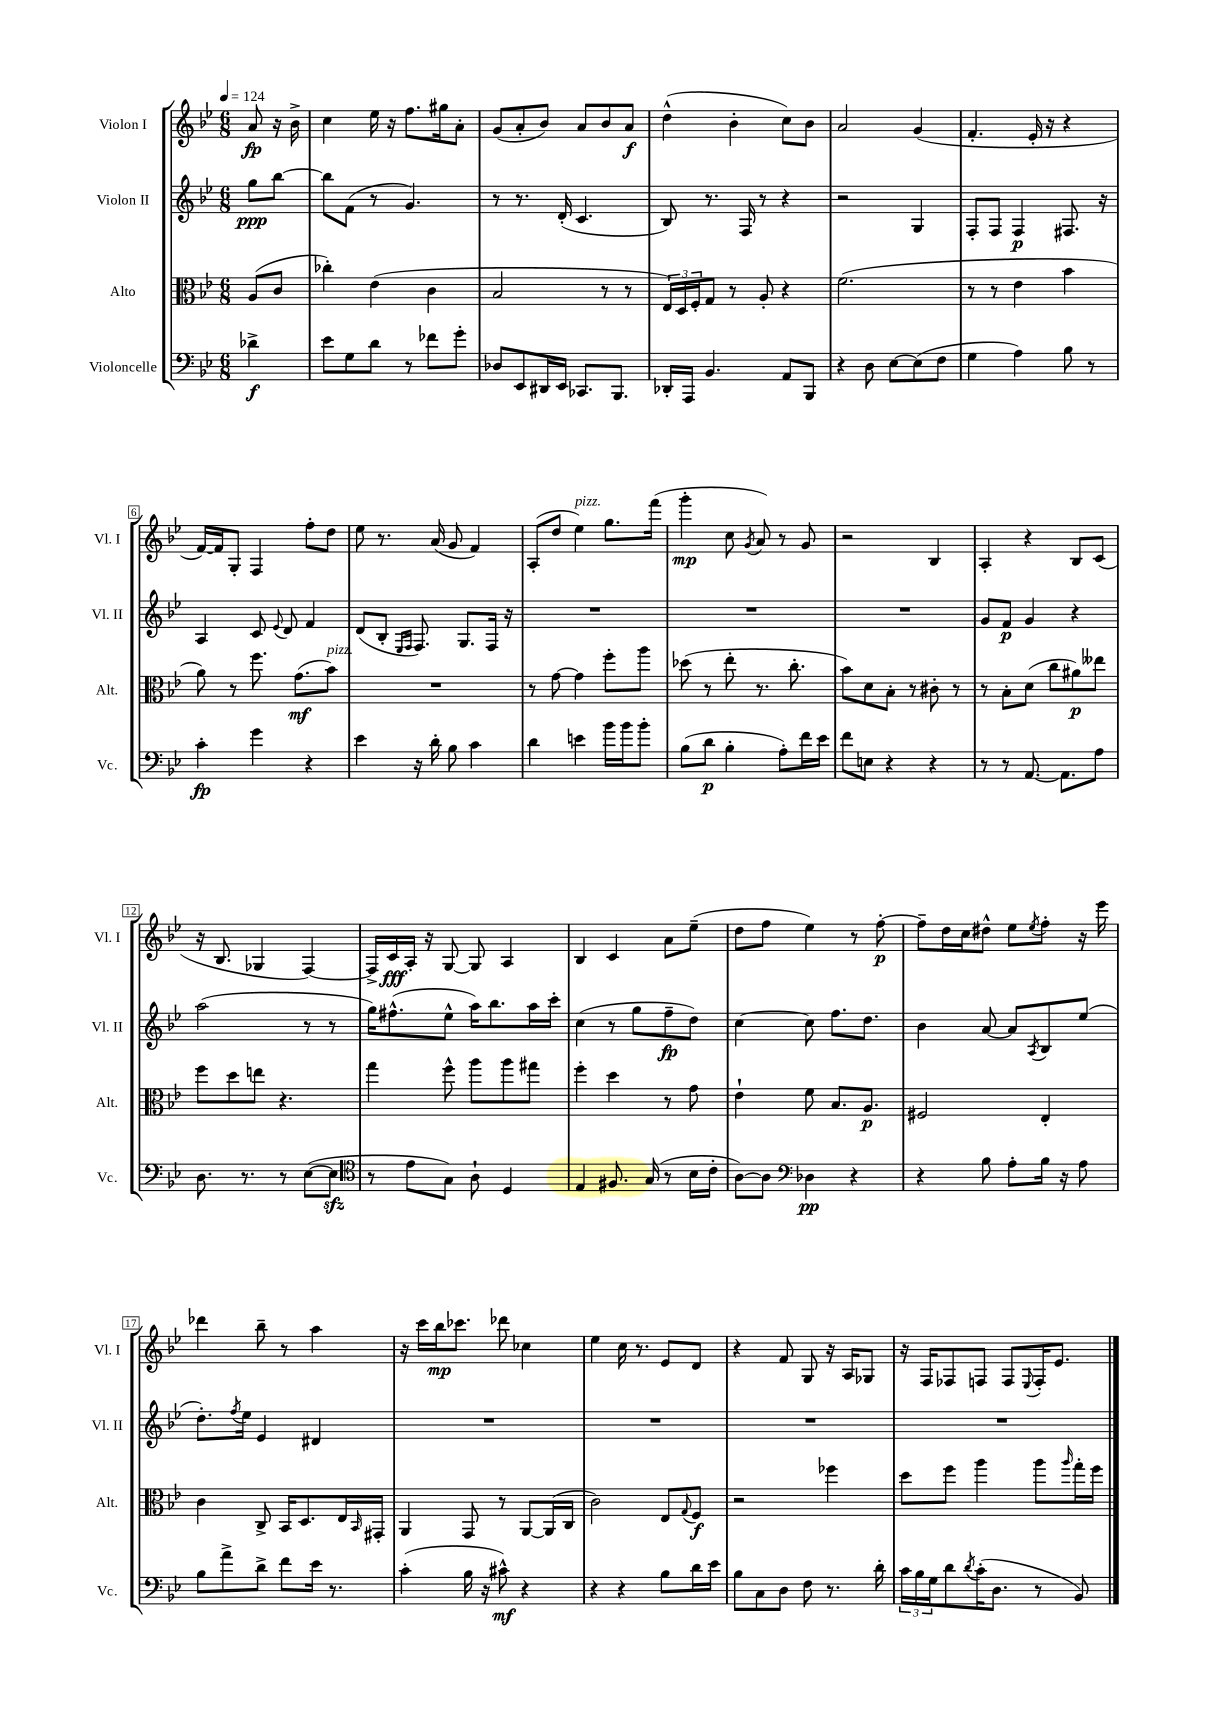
<<
\new StaffGroup <<
\new Staff = "s0" \with { instrumentName = "Violon I" shortInstrumentName = "Vl. I" } {
    \clef treble \key bes \major \numericTimeSignature \time 6/8 \partial 4 \tempo 4 = 124
    a'8\fp r16 bes'16-> |
    c''4 ees''16 r16 f''8. gis''16 a'8-. |
    g'8( a'8-. bes'8) a'8 bes'8 a'8\f |
    d''4-^( bes'4-. c''8) bes'8 |
    a'2 g'4( |
    f'4.-. ees'16-. r16 r4 |
    f'16~) f'16 g8-. f4 f''8-. d''8 |
    ees''8 r8. a'16( g'8 f'4) |
    a8-.( d''8 ees''4^\markup { \italic "pizz." }) g''8. f'''16( |
    g'''4-.\mp c''8 \acciaccatura { g'8 } a'8) r8 g'8 |
    r2 bes4 |
    a4-. r4 bes8 c'8( |
    r16 bes8. ges4 f4~) |
    f16-> c'16\fff a16-. r16 g8~ g8 a4 |
    bes4 c'4 a'8 ees''8--( |
    d''8 f''8 ees''4) r8 f''8~-.\p |
    f''8-- d''16 c''16 dis''8-^ ees''8 \acciaccatura { ees''8 } f''8-. r16 ees'''16 |
    des'''4 bes''8-- r8 a''4 |
    r16 c'''16 bes''16\mp ces'''8. des'''8 ces''4 |
    ees''4 c''16 r8. ees'8 d'8 |
    r4 f'8 g8 r16 a16 ges8 |
    r16 f16 fes8 f8 f8 \appoggiatura { ees8 } f16-. ees'8. \bar "|." |
}
\new Staff = "s1" \with { instrumentName = "Violon II" shortInstrumentName = "Vl. II" } {
    \clef treble \key bes \major \numericTimeSignature \time 6/8 \partial 4
    g''8\ppp bes''8~ |
    bes''8 f'8( r8 g'4.) |
    r8 r8. d'16-.( c'4. |
    bes8) r8. f16 r8 r4 |
    r2 g4 |
    f8-. f8 f4\p fis8. r16 |
    a4 c'8 \appoggiatura { ees'8 } d'8 f'4 |
    d'8( bes8-. \grace { ees16 f16 } f8.) g8. f16 r16 |
    R2. |
    R2. |
    R2. |
    g'8 f'8\p g'4 r4 |
    a''2( r8 r8 |
    g''16) fis''8.-^( ees''8-^ a''16) bes''8. a''16 c'''16-. |
    c''4( r8 g''8 f''8--\fp d''8) |
    c''4~ c''8 f''8. d''8. |
    bes'4 a'8~ a'8 \acciaccatura { a8 } bes8 ees''8( |
    d''8.-.) \acciaccatura { f''8 } ees''16 ees'4 dis'4 |
    R2. |
    R2. |
    R2. |
    R2. \bar "|." |
}
\new Staff = "s2" \with { instrumentName = "Alto" shortInstrumentName = "Alt." } {
    \clef alto \key bes \major \numericTimeSignature \time 6/8 \partial 4
    a8( c'8 |
    ces''4-.) ees'4( c'4 |
    bes2 r8 r8 |
    \tuplet 3/2 { ees16) d16 f16-. } g8 r8 a8-. r4 |
    f'2.( |
    r8 r8 ees'4 bes'4 |
    a'8) r8 f''8. g'8.\mf( bes'8^\markup { \italic "pizz." }) |
    R2. |
    r8 g'8~ g'4 f''8-. a''8 |
    des''8( r8 ees''8-. r8. c''8.-. |
    bes'8) d'8 bes8-. r8 cis'8-. r8 |
    r8 bes8-. d'8( c''8 ais'8\p) eeses''8 |
    f''8 d''8 e''8 r4. |
    g''4 f''8-^ a''8 a''8 gis''8 |
    f''4-. d''4 r8 g'8 |
    ees'4-! f'8 bes8. a8.\p |
    fis2 ees4-. |
    c'4 c8-> bes,16 d8. ees16 \grace { bes,16 } gis,16-. |
    a,4 g,8 r8 a,8~ a,16( c16 |
    c'2) ees8 \appoggiatura { g8 } f8\f |
    r2 fes''4 |
    d''8 f''8 a''4 a''8 \grace { a''16 } g''16-. f''16 \bar "|." |
}
\new Staff = "s3" \with { instrumentName = "Violoncelle" shortInstrumentName = "Vc." } {
    \clef bass \key bes \major \numericTimeSignature \time 6/8 \partial 4
    des'4->\f |
    ees'8 g8 d'8 r8 fes'8 g'8-. |
    des8 ees,8 dis,16 ees,16 ces,8. bes,,8. |
    des,16-. a,,16 bes,4. a,8 bes,,8 |
    r4 d8 ees8~ ees8( f8 |
    g4 a4) bes8 r8 |
    c'4-.\fp g'4 r4 |
    ees'4 r16 d'16-. bes8 c'4 |
    d'4 e'4 bes'16 bes'16 bes'8-. |
    bes8( d'8\p bes4-. a8-.) f'16 ees'16 |
    f'8 e8 r4 r4 |
    r8 r8 a,8.~ a,8. a8 |
    d8. r8. r8 ees8~( ees8\sfz |
    \clef tenor r8 ees'8 g8) a8-! d4 |
    ees4 fis8. g16( r8 bes16 c'16-. |
    a8~) a8 \clef bass des4\pp r4 |
    r4 bes8 a8-. bes16 r16 a8 |
    bes8 a'8-> d'8-> f'8 ees'16 r8. |
    c'4-.( bes16 r16 cis'8-^\mf) r4 |
    r4 r4 bes8 d'16 ees'16 |
    bes8 c8 d8 f8 r8. d'16-. |
    \tuplet 3/2 { c'16 bes16 g16 } d'8 \acciaccatura { d'8 } c'16-.( d8. r8 bes,8) \bar "|." |
}
>>
>>
\layout { \context { \Score \override BarNumber.stencil = #(make-stencil-boxer 0.1 0.3 ly:text-interface::print) } }
